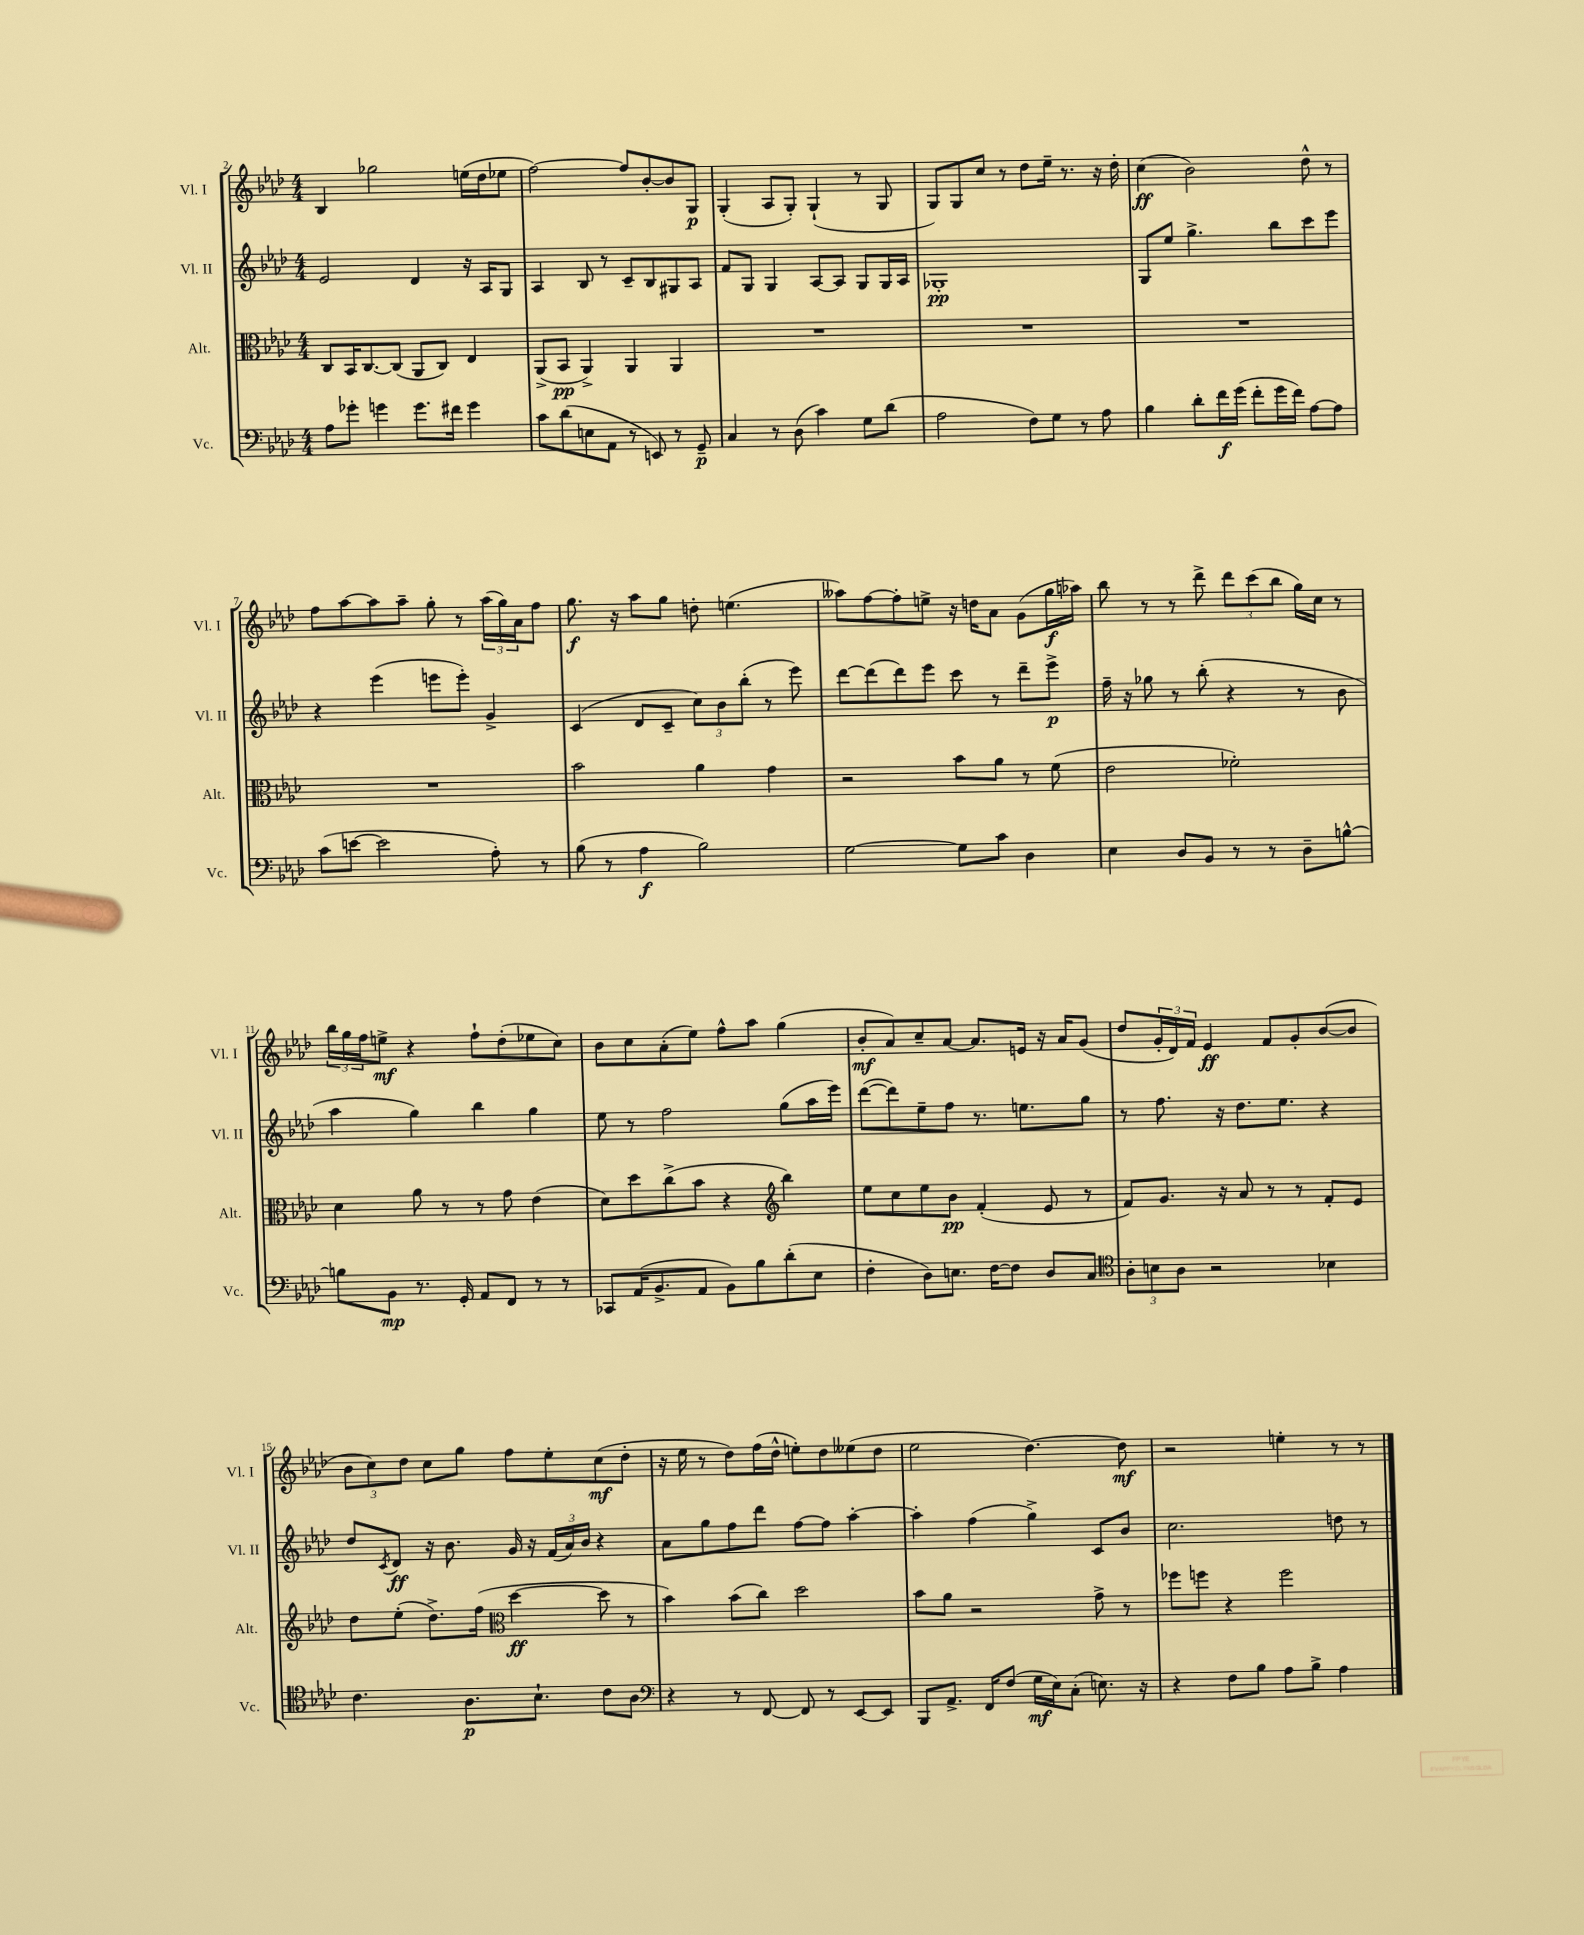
<<
\new StaffGroup <<
\new Staff = "s0" \with { instrumentName = "Vl. I" shortInstrumentName = "Vl. I" } {
    \clef treble \key aes \major \numericTimeSignature \time 4/4
    bes4 ges''2 e''16( des''16 ees''8 |
    f''2~) f''8 bes'8~-. bes'8 g8\p |
    g4-.( aes8 g8-.) g4-!( r8 g8 |
    g8) g8 c''8 r8 des''8 ees''16-- r8. r16 des''16-. |
    c''4\ff( bes'2) des''8-^ r8 |
    f''8 aes''8~ aes''8 aes''8-- g''8-. r8 \tuplet 3/2 { aes''16( g''16) aes'16 } f''8 |
    g''8.\f r16 aes''8 g''8 d''8-. e''4.( |
    aeses''8) f''8~ f''8-. e''8-> r16 d''16 aes'8 g'8( g''16\f aes''16) |
    bes''8 r8 r8 des'''8-> \tuplet 3/2 { des'''8 c'''8( bes''8 } g''16) c''16 r8 |
    \tuplet 3/2 { bes''16 g''16 f''16 } e''8->\mf r4 f''8-! des''8-.( ees''8 c''8) |
    bes'8 c''8 aes'8-.( ees''8) f''8-^ aes''8 g''4( |
    bes'8-.\mf aes'8) c''8-- aes'8~ aes'8. e'16 r16 aes'16 g'8( |
    des''8 \tuplet 3/2 { g'16-. des'16) f'16 } ees'4\ff f'8 g'8-. bes'8~( bes'8 |
    \tuplet 3/2 { bes'8 c''8) des''8 } c''8 g''8 f''8 ees''8-. c''8\mf( des''8-. |
    r16 ees''16 r8 des''8) f''16( des''16-^ e''8-.) des''8 eeses''8( des''8 |
    ees''2 des''4.~) des''8\mf |
    r2 e''4-. r8 r8 \bar "|." |
}
\new Staff = "s1" \with { instrumentName = "Vl. II" shortInstrumentName = "Vl. II" } {
    \clef treble \key aes \major \numericTimeSignature \time 4/4
    ees'2 des'4 r16 aes16 g8 |
    aes4 bes8 r8 c'8-- bes8 gis8 aes8 |
    f'8 g8 g4 aes8~ aes8 g8 g16 aes16 |
    ges1-.\pp |
    g8 ees''8 g''4.-> bes''8 c'''8 ees'''8 |
    r4 ees'''4( e'''8 e'''8-.) g'4-> |
    c'4( des'8 c'8-- \tuplet 3/2 { c''8) bes'8 bes''8-.( } r8 ees'''8) |
    des'''8~ des'''8( des'''8) ees'''8 c'''8 r8 des'''8-- ees'''8->\p |
    f''16-- r16 ges''8 r8 bes''8-.( r4 r8 bes'8 |
    aes''4 g''4) bes''4 g''4 |
    ees''8 r8 f''2 g''8( aes''16 ees'''16) |
    des'''8~( des'''8) ees''8-- f''8 r8. e''8. g''8 |
    r8 f''8. r16 des''8. ees''8. r4 |
    des''8 \acciaccatura { c'8 } des'8\ff r16 bes'8. g'16 r16 \tuplet 3/2 { f'16( aes'16) bes'16 } r4 |
    aes'8 g''8 f''8 des'''8 f''8~ f''8 aes''4~-. |
    aes''4-. f''4( g''4->) c'8 bes'8 |
    c''2. d''8 r8 \bar "|." |
}
\new Staff = "s2" \with { instrumentName = "Alt." shortInstrumentName = "Alt." } {
    \clef alto \key aes \major \numericTimeSignature \time 4/4
    c8 bes,16 c8.~ c8( aes,8 c8) ees4 |
    aes,8->( bes,8\pp aes,4->) aes,4 aes,4 |
    R1 |
    R1 |
    R1 |
    R1 |
    bes'2 aes'4 g'4 |
    r2 bes'8 aes'8 r8 f'8( |
    ees'2 fes'2-.) |
    des'4 aes'8 r8 r8 g'8 ees'4( |
    des'8) des''8 c''8->( bes'8 r4 \clef treble bes''4) |
    ees''8 c''8 ees''8 bes'8\pp f'4-.( ees'8 r8 |
    f'8) g'8. r16 aes'8 r8 r8 f'8-. ees'8 |
    des''8 ees''8-.( des''8.->) f''16( \clef alto des''4~\ff des''8 r8 |
    bes'4) bes'8( c''8) des''2 |
    bes'8 aes'8 r2 g'8-> r8 |
    fes''8 f''8 r4 f''2 \bar "|." |
}
\new Staff = "s3" \with { instrumentName = "Vc." shortInstrumentName = "Vc." } {
    \clef bass \key aes \major \numericTimeSignature \time 4/4
    aes8 ges'8-. g'4 g'8. fis'16 g'4 |
    c'8 des'8( e8 aes,8 r8 e,8) r8 g,8--\p |
    c4 r8 des8( c'4) g8 des'8( |
    aes2 f8) g8 r8 aes8 |
    bes4 des'8-. f'16\f g'16( f'8-. g'16 f'16) aes8~ aes8 |
    c'8( e'8~ e'2 aes8-.) r8 |
    bes8( r8 aes4\f bes2) |
    g2~ g8 c'8 des4 |
    ees4 des8 bes,8 r8 r8 des8-- b8~-^ |
    b8 bes,8\mp r8. g,16-. aes,8 f,8 r8 r8 |
    ces,8 aes,16( bes,8.-> aes,8 bes,8) bes8 des'8-.( ees8 |
    f4-. des8) e8. f16~ f8 des8 c8 |
    \clef tenor \tuplet 3/2 { aes8-. b8 aes8 } r2 bes4 |
    c'4. aes8.\p bes8.-! c'8 aes8 |
    \clef bass r4 r8 f,8~ f,8 r8 ees,8~ ees,8 |
    bes,,8 aes,8.-> f,16 f8( g16\mf ees16) c8-.( e8.) r16 |
    r4 f8 bes8 aes8 bes8-> aes4 \bar "|." |
}
>>
>>
\layout { \context { \Score currentBarNumber = #2 } }
